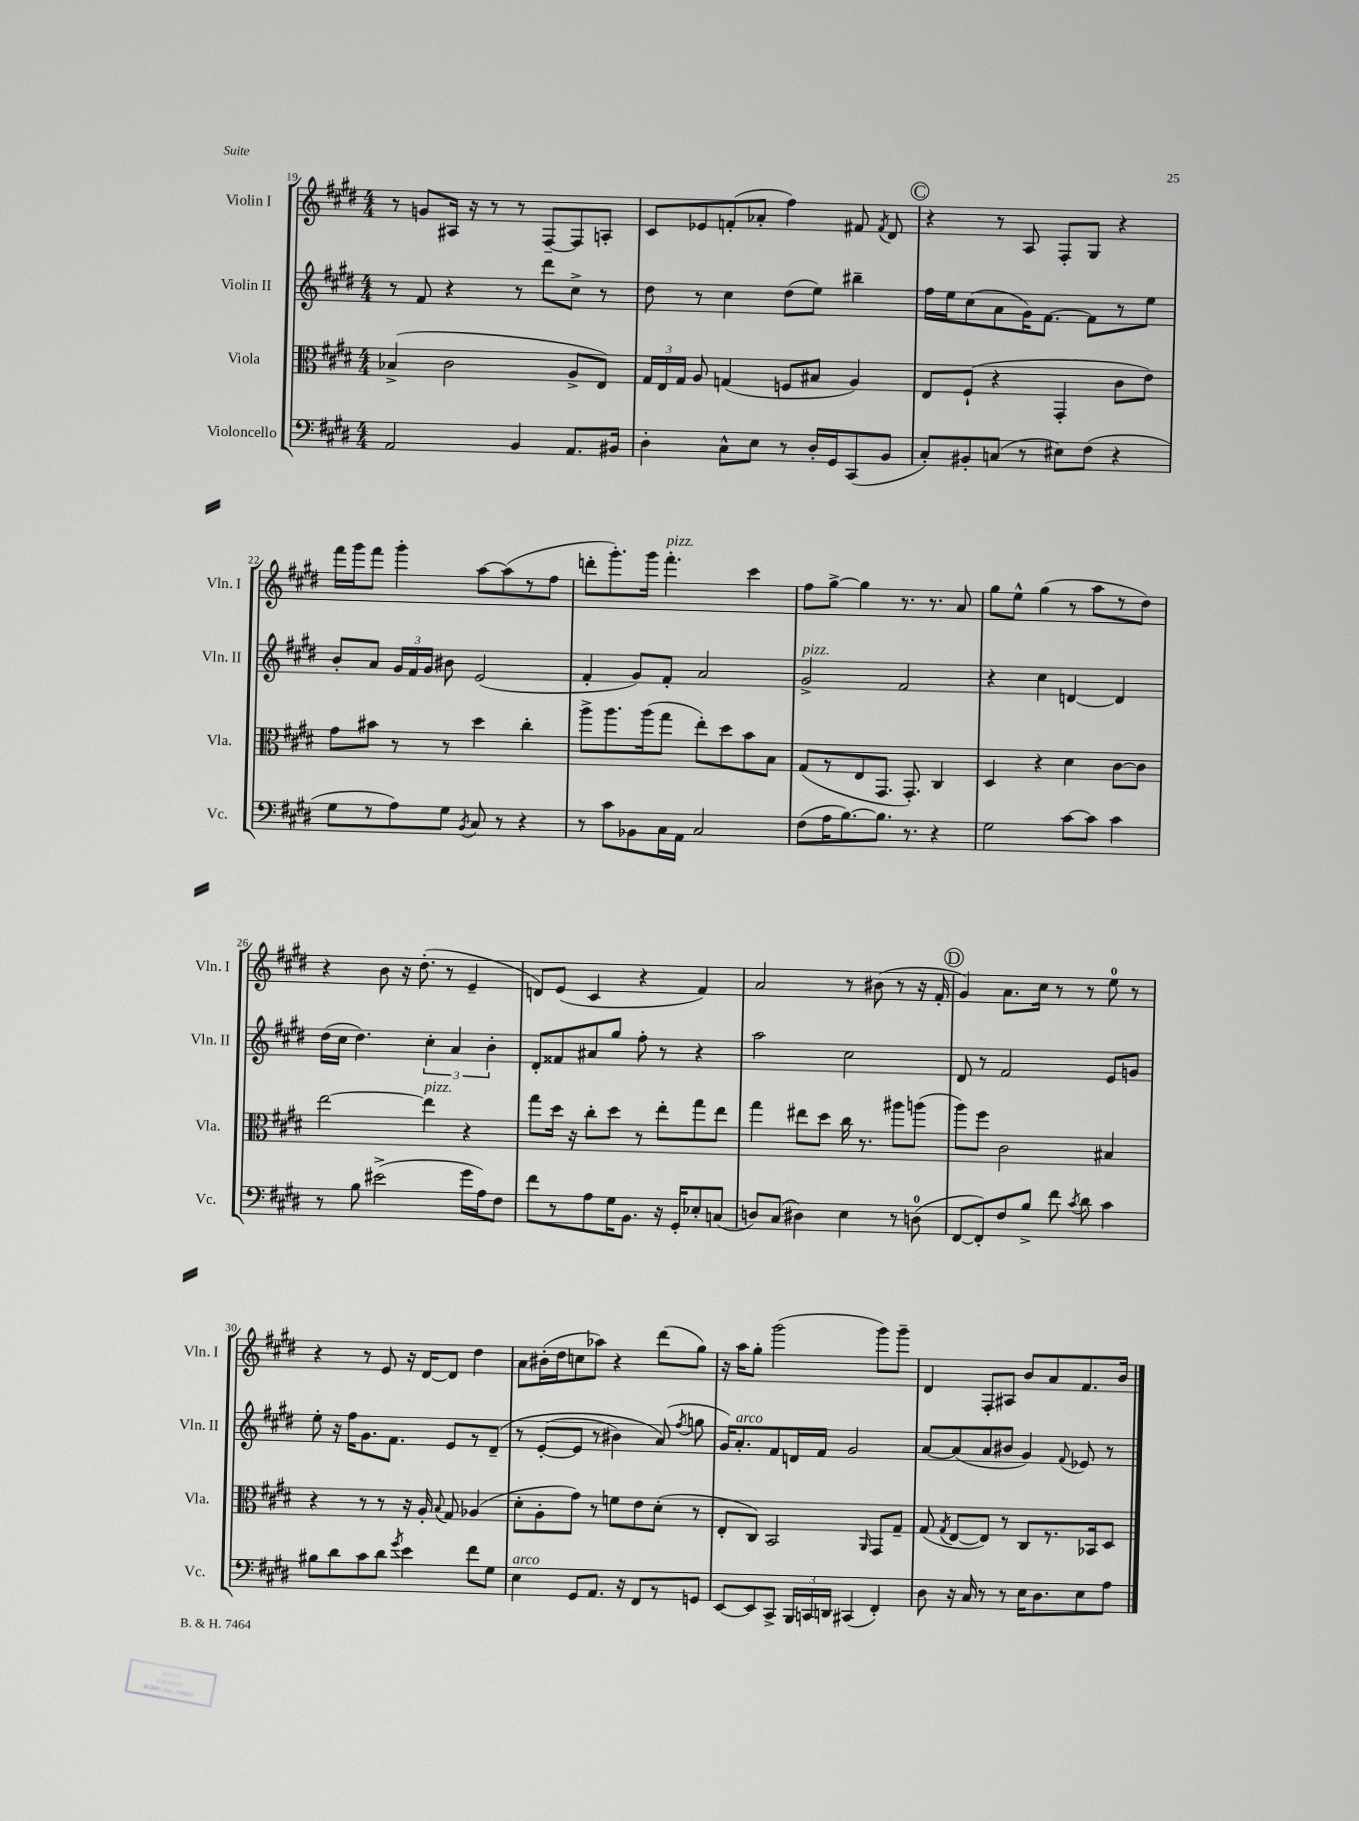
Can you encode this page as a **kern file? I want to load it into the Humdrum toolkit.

**kern	**kern	**kern	**kern
*part4	*part3	*part2	*part1
*staff4	*staff3	*staff2	*staff1
*I"Violoncello	*I"Viola	*I"Violin II	*I"Violin I
*I'Vc.	*I'Vla.	*I'Vln. II	*I'Vln. I
*clefF4	*clefC3	*clefG2	*clefG2
*k[f#c#g#d#]	*k[f#c#g#d#]	*k[f#c#g#d#]	*k[f#c#g#d#]
*M4/4	*M4/4	*M4/4	*M4/4
=19	=19	=19	=19
2AA/	(4B-X^/	8r	8r
.	.	8f#/	8gn/L
.	2c#\	4r	16A#X/Jk
.	.	.	16r
.	.	.	8r
4BB/	.	8r	8r
.	.	8ddd#\L	[8F#~/L
8.AA/L	8A^/L	8cc#^\J	8F#/]
.	8E/J)	8r	8An'/J
16BB#X/Jk	.	.	.
=20	=20	=20	=20
4D#'\	24G#/LL	8dd#\	8c#/L
.	24E/	.	.
.	24G#/JJ	.	.
.	8A/	8r	8e-X/
8C#^^\L	(4Gn/	4cc#\	(8fn'/
8E\J	.	.	8a-X'/J
8r	8Fn/L	(8dd#\L	4ff#\)
16D#'/LL	8B#X/J	8ee\J)	.
16GG#/J	.	.	.
(8CC#/	4A/)	4bb#X~\	8f#X/
.	.	.	8qf#/
8BB/J	.	.	8d#/
!!LO:REH:place=s1:t=C
=21	=21	=21	=21
8C#'/L)	8E/L	16ff#\LL	4r
.	.	16ee\J	.
8BB#X'/	(8F#`/J	(8cc#\	.
(8Cn/J	4r	8a\	8r
8r	.	16g#\K)	8A/
.	.	[8.f#\J	.
8E#X\L)	4GG#'/	.	8F#'/L
(8F#\J	.	8f#\L]	8G#/J
4r	8c#\L	8r	4r
.	8e\J)	8ee\J	.
!!LO:LB:g=z
=22	=22	=22	=22
8G#\L	8g#\L	8b'/L	16fff#\LL
.	.	.	16ggg#\J
8r	8b#X\J	8a/J	8fff#\J
8A\)	8r	24g#/LL	4ggg#'\
.	.	24f#/	.
.	.	24g#/JJ	.
8G#\J	8r	8b#X\	.
8qBB/	.	.	.
8C#/	4dd#\	(2e/	[8aa\L
8r	.	.	(8aa\]
4r	4cc#'\	.	8r
.	.	.	8ff#\J
=23	=23	=23	=23
8r	8aa^\L	4f#'/	8dddn'\L
8c#\L	8.aa\	.	8.ggg#'\)
8BB-X\	.	8g#/L)	.
.	(16aa\k	.	16ggg#\Jk
!	!	!	!LO:TX:a:i:t=pizz.
16C#\L	8gg#\J	8f#'/J	4.fff#'\
16AA\JJ	.	.	.
2C#/	8ee'\L)	2a/	.
.	8dd#\	.	.
.	8b\	.	4ccc#\
.	8B\J	.	.
=24	=24	=24	=24
!	!	!LO:TX:a:i:t=pizz.	!
(8F#\L	(8G#/L	2g#^/	8ff#\L
16A\K	8r	.	[8gg#^\J
[8.B\)	.	.	.
.	8E/	.	4gg#\]
8.B\J]	8.GG#/J	.	.
.	.	2f#/	8.r
8.r	8.GG#'/)	.	.
.	.	.	8.r
4r	4C#/	.	.
.	.	.	8a/
=25	=25	=25	=25
2G#\	4D#/	4r	8gg#\L
.	.	.	8ee^^\J
.	4r	4cc#\	(4gg#\
[8c#\L	4d#\	[4dn/	8r
8c#\J]	.	.	8aa\L
4c#\	[8c#\L	4d/]	8r
.	8c#\J]	.	8dd#\J)
!!LO:LB:g=z
=26	=26	=26	=26
8r	[2ee\	(16dd#\LL	4r
.	.	16cc#\JJ	.
8B\	.	4.dd#\)	.
(2e#X^\	.	.	8b\
.	.	.	16r
.	.	.	(8.dd#'\
!	!LO:TX:a:i:t=pizz.	!	!
.	4ee\]	6cc#'\	.
.	.	.	8r
.	.	6a/	.
16g#\LL	4r	.	4e~/
16A\J)	.	.	.
.	.	6b'\	.
8F#\J	.	.	.
=27	=27	=27	=27
8f#\L	8gg#\L	8d#'/L	8dn/L)
8r	16dd#\Jk	8f##X/	(8e/J
.	16r	.	.
8A\	8cc#'\L	8a#X/	4c#/
16G#\K	8dd#\J	8gg#/J	.
8.BB\J	.	.	.
.	8r	8ff#'\	4r
16r	8ee'\L	8r	.
16GG#'/KL	.	.	.
8E-X'/	8gg#\	4r	4f#/)
(8Cn/J	8ee\J	.	.
=28	=28	=28	=28
8Dn/L)	4gg#\	2aa\	2a/
(8C#/J	.	.	.
4D#X\)	8ee#X\L	.	.
.	8dd#\J	.	.
4E\	16cc#\	2cc#\	8r
.	8.r	.	.
.	.	.	(8b#X\
8r	8aa#X\L	.	8r
(8Dn\	(8aan\J	.	16r
.	.	.	16f#'/
!!LO:REH:place=s1:t=D
=29	=29	=29	=29
[8FF#/L	8aa\L)	8d#/	4g#/)
8FF#'/])	8ff#\J	8r	.
8F#/	2c#\	2f#/	8.a\L
8B^/J	.	.	.
.	.	.	16cc#\Jk
8f#\	.	.	8r
8qc#/	.	.	.
8d#\	.	.	8r
4c#\	4B#X/	8e/L	8ee\
.	.	8gn/J	8r
!!LO:LB:g=z
=30	=30	=30	=30
8B#X\L	4r	8ee'\	4r
8d#\	.	16r	.
.	.	16ff#\KL	.
8c#\	8r	8.g#\	8r
8d#\J	8r	.	8e/
.	.	8.f#\J	.
8qg#/	.	.	.
4e\	16r	.	16r
.	16A'/	.	[16d#/KL
.	8qqB/	.	.
.	8G#/	8e/L	8d#/J]
8f#\L	(4A-X/	8r	4dd#\
8G#\J	.	(8d#~/J	.
=31	=31	=31	=31
!LO:TX:a:i:t=arco	!	!	!
4E\	8d#'\L	8r	8a\L
.	8A'\	([8e'/L	(16b#X'\L
.	.	.	16dd#\J
8GG#/L	8g#\J)	8e/J]	8ccn\
8.AA/J	8r	8r	8aa-X\J)
.	8fn\L	4b#X\)	4r
16r	.	.	.
8FF#/L	8e\	.	.
8r	(8d#'\J	(8a/)	(8ddd#\L
.	.	8qff#/	.
8GGn/J	8r	8ggn\	8gg#\J)
=32	=32	=32	=32
[8EE/L	8E'/L	16g#/KL)	16r
!	!	!LO:TX:a:i:t=arco	!
.	.	8.a'/	16aa\KL
8EE/]	8C#/J)	.	8gg#'\J
8CC#^/J	2BB/	8f#/	(2ggg#\
24BBB/LL	.	16dn/L	.
24CCn/	.	.	.
.	.	16f#/JJ	.
24DDn/JJ	.	.	.
(4CC#X/	.	2g#/	.
.	16qqAA/	.	.
4FF#'/)	8GG#/L	.	8ggg#\L)
.	8G#~/J	.	8ggg#~\J
=33	=33	=33	=33
8D#\	(8G#/	[8a/L	4d#/
.	8qG#/	.	.
16r	[8E/L	(8a/]	.
16C#/	.	.	.
8r	8E/J])	8a/	8F#'/L
8r	8r	8b#X/J	8A#X/J
16E\KL	8C#/L	4g#/)	8b/L
8.D#\	.	.	.
.	8.r	.	8a/
.	.	8qqf#/	.
8E\	.	8e-X/	8.f#/
.	16BB-X/k	.	.
8A\J	8D#/J	8r	.
.	.	.	16b/Jk
==	==	==	==
*-	*-	*-	*-
